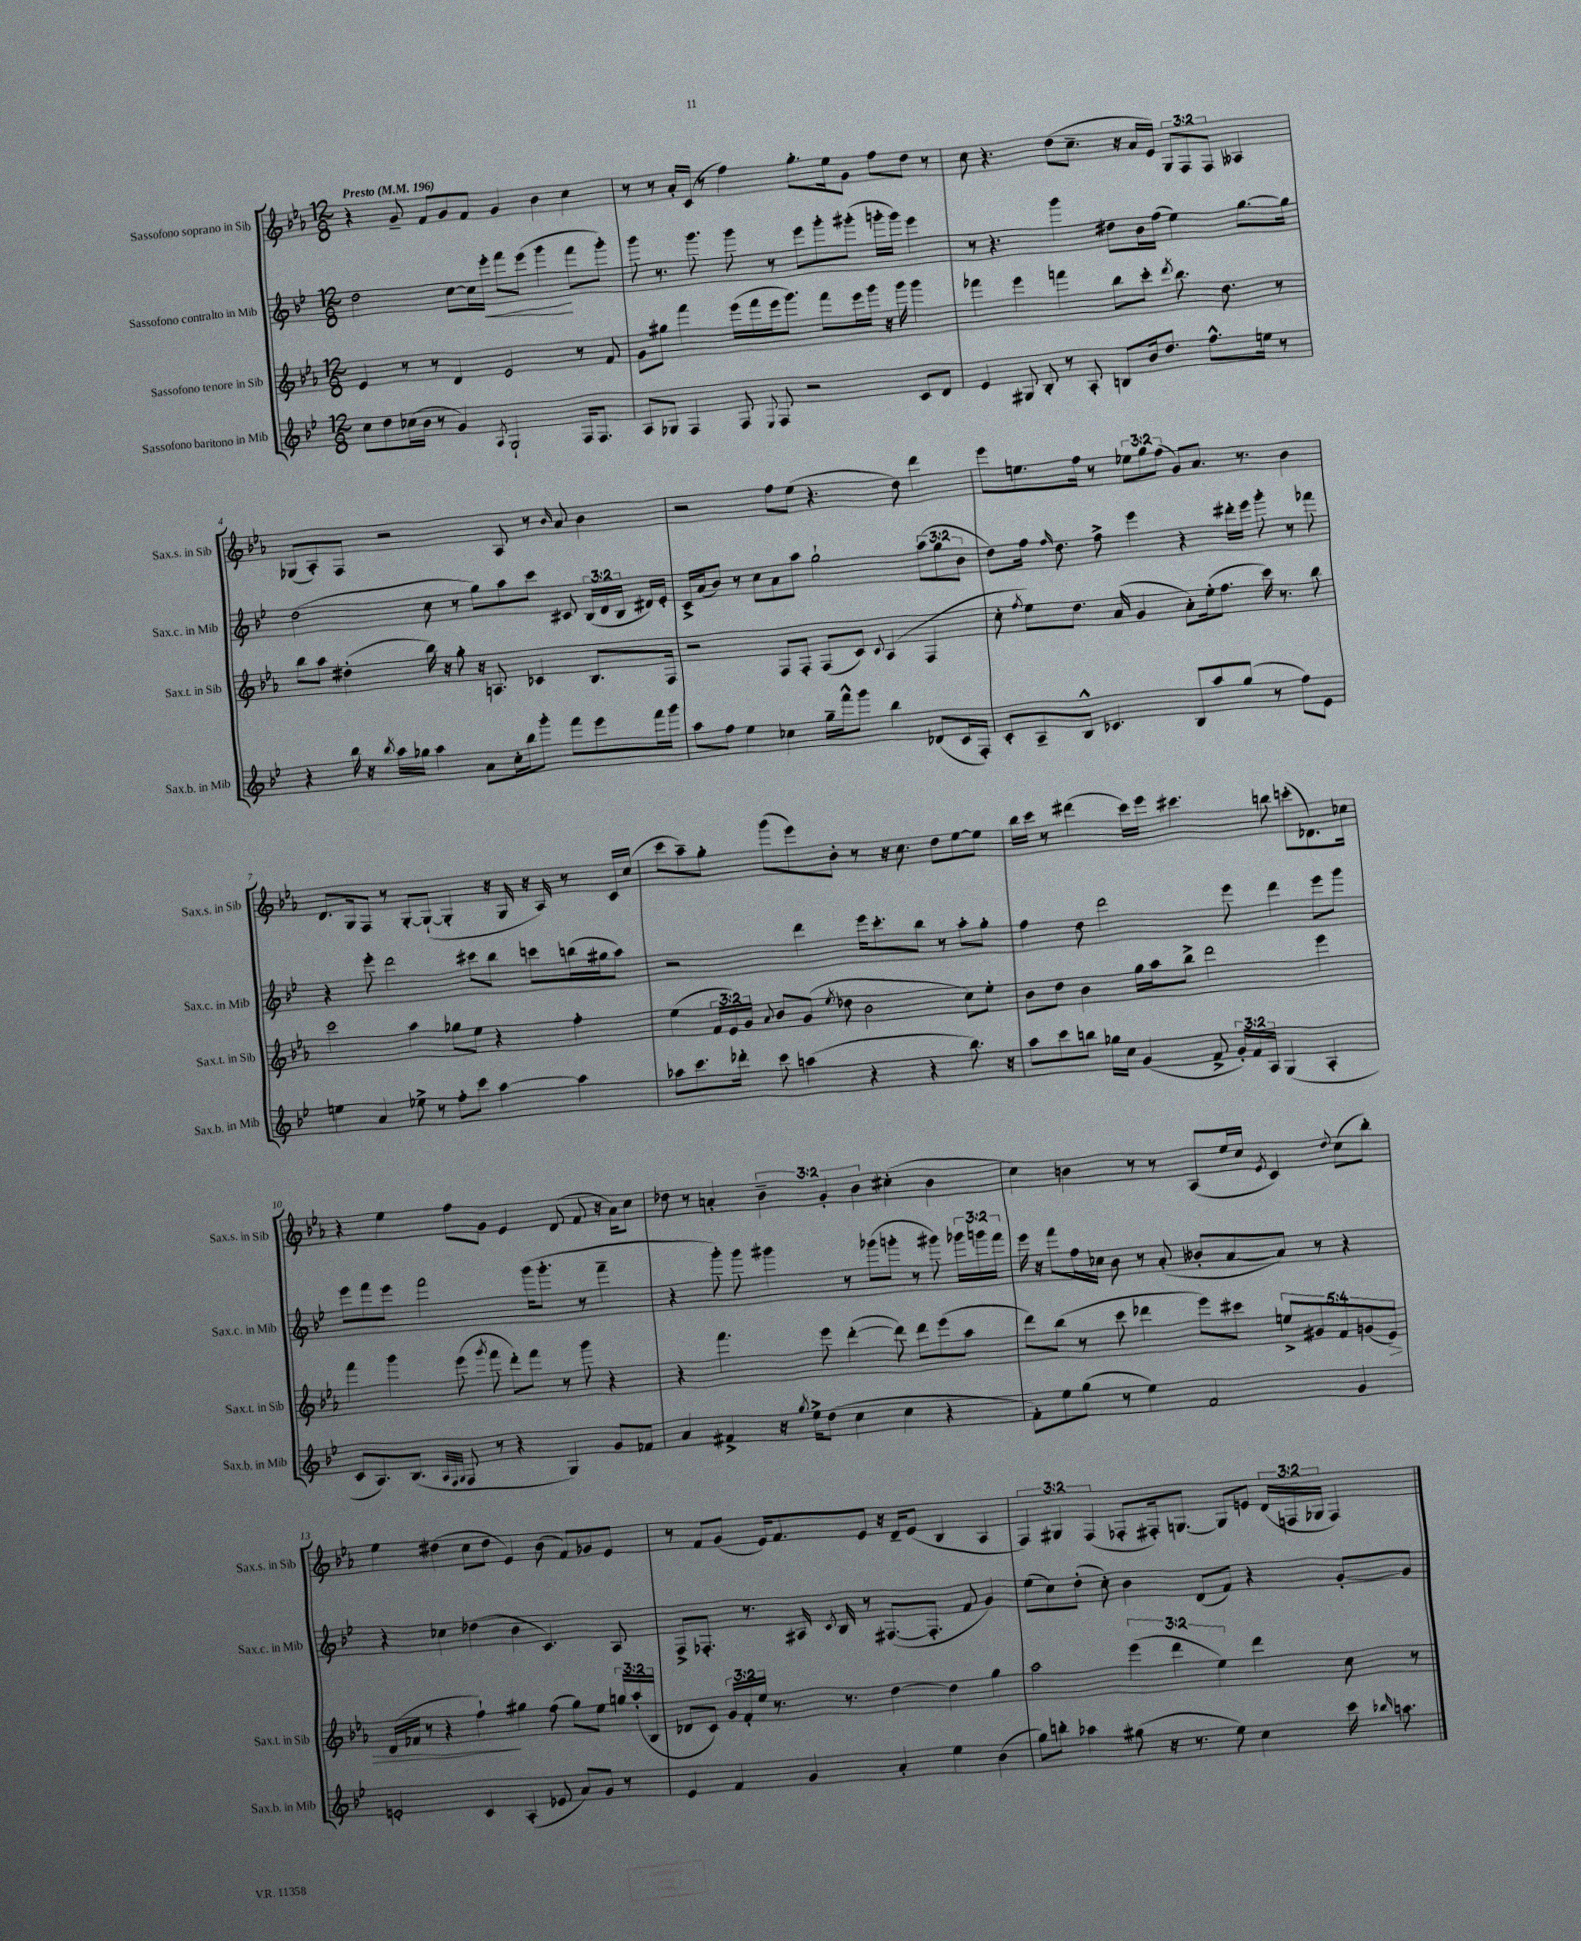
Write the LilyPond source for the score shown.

<<
\new StaffGroup <<
\new Staff = "s0" \with { instrumentName = "Sassofono soprano in Sib" shortInstrumentName = "Sax.s. in Sib" } {
    \clef treble \key ees \major \numericTimeSignature \time 12/8 \override Staff.TupletNumber.text = #tuplet-number::calc-fraction-text \tempo "Presto" 4 = 196
    \autoBeamOff r4 g'8-- f'8[ g'8 f'8] g'4 bes'4 c''4 |
    r8 r8 aes'16[-. c'16]( r8 f''4) g''8.[-. ees''16 g'8] f''8[ d''8] r8 |
    c''8 r4. d''8[( c''8.]-- r16 aes'16[ ees'16]) \tuplet 3/2 { g8[ f8 f8] } aeses4 |
    ges8[( aes8-.) f8] r2 aes8 r8 \grace { bes'16 } aes'8 bes'4 |
    r2 f''8[ ees''8]( r4. d''8) d'''4 |
    ees'''8[ e''8. f''16] r8 \tuplet 3/2 { ees''8[ g''8 f''8]( } g'8[) aes'8.] r8. bes'4 |
    d'8.[ g16 f8] r8 g8[~-. g8]~-!( g4-. r16 g16 r16 aes16) r8 c'16[ c''16]( |
    c'''8[ aes''8--) g''8]-. g'''8[( ees'''8) bes'8]-. r8 r16 c''8. d''8[ ees''8~ ees''8] |
    bes''16[ c'''16] r8 dis'''4( c'''16[) ees'''16] cis'''4. b''8 c'''8[-.( des'8.) ces''16] |
    r4 ees''4 f''8[ g'8] ees'4 d'8( f'8 r16 aes'16[) c''8] |
    des''8 r8 a'4-. \tuplet 3/2 { bes'4-- g'4-. bes'4 } cis''4-.( bes'4 |
    c''4) b'4 r8 r8 aes8[( ees''16 c''16] \acciaccatura { ees'8 } c'4) \appoggiatura { d''8 } c''8[( bes''8]-.) |
    ees''4 dis''4( c''8[ dis''8] ees'4) bes'8( f'8[) ges'8 ees'8] |
    r8 f'8[ g'8]( ees'16[) f'8. ees'8] r16 d'16[-- ees'8]( bes4 aes4 |
    \tuplet 3/2 { f4) gis4 f4( } fes8[-. fis16-.) g8.]~ g8[ e'8] \tuplet 3/2 { d'16[( f16 ges16] } f4) \bar "|." |
}
\new Staff = "s1" \with { instrumentName = "Sassofono contralto in Mib" shortInstrumentName = "Sax.c. in Mib" } {
    \clef treble \key bes \major \numericTimeSignature \time 12/8 \override Staff.TupletNumber.text = #tuplet-number::calc-fraction-text
    \autoBeamOff d''2 c''8[~ c''16 ees'''16]-.\< f'''8[ ees'''8]( g'''4\! f'''8[ g'''8]-.) |
    g'''8 r8. g'''8. g'''8 r8 ees'''8[ g'''8-. gis'''8]-.( g'''16[-. g'''16]) ees'''4 |
    r8 r4. g'''4 dis''8[ bes'16 f''16]( ees''4) g''8.[~ g''16] |
    d''2( c''8 r8 g''8[) a''8 c'''8] cis'8 \tuplet 3/2 { bes16[( d'16 bes16] } dis'16[) ees'16]-. |
    c'16[-> a'16( bes'8]) r8 c''8[ a'8 a''8] g''2-! \tuplet 3/2 { a''8[( g''8 bes'8] } |
    d''8[) f''16] \grace { f''16 } d''8. f''8-> ees'''4 r4 dis'''16[-. ees'''16] g'''8-. r8 fes'''8 |
    r4 ees'''8-. d'''2 cis'''8[ bes''8] c'''8[ b''16( gis''16 a''8]) |
    r2 d'''4 ees'''16[ c'''8.-. bes''8] r8 a''8[-. g''8]-. |
    f''4 d''8 d'''2 ees'''8 d'''4 ees'''8[ g'''8] |
    ees'''8[ f'''8 ees'''8] f'''2 g'''16[( g'''8.]-. r8 f'''4-- |
    r4 g'''8-.) g'''8 gis'''4 r8 ges'''8[( g'''8]-. r8 gis'''8) \tuplet 3/2 { ges'''16[ g'''16 f'''16] } |
    ees'''16 r16 f'''8[ f''16 ces''16] bes'8 r8 a'8-.( beses'8[-. a'8~ a'8]) r8 r4 |
    r4 ces''4 des''4( bes'4 c'4.) a8 |
    f8[-> fes8.]-. r8. ais16 \acciaccatura { c'8 } bes16 r8 fis8.[~( fis8.]-. f'8 g'4) |
    ees''8[( c''8) d''8]-.( c''8-.) bes'4 d'8[( f'8]) r4 g'8[~-. g'8] \bar "|." |
}
\new Staff = "s2" \with { instrumentName = "Sassofono tenore in Sib" shortInstrumentName = "Sax.t. in Sib" } {
    \clef treble \key ees \major \numericTimeSignature \time 12/8 \override Staff.TupletNumber.text = #tuplet-number::calc-fraction-text
    \autoBeamOff ees'4 r8 r8 d'4 ees'2 r8 f'8 |
    g'8[ gis''8] f'''4 ees'''16[( f'''16 ees'''16 g'''8.]) f'''8[ ees'''16 g'''16] r16 g'''16 g'''4 |
    fes'''4 ees'''4 f'''4 bes''8[ c'''8]-. \acciaccatura { d'''8 } bes''8. d''8. r8 |
    bes''8[ aes''8] dis''4-.( bes''16) r16 g''8-. r16 a8. ces'4 bes8.[ f16] |
    r2 f8[ f8]-. f8[( c'8]) \appoggiatura { c'8 } aes4( f4 |
    c''8-. \acciaccatura { f''8 } ees''8[) d''8.] aes'16( g'4 aes'8[-.) ees''16-.( f''8.] c'''16) r8. bes''8 |
    c'''2 aes''4 ges''8[ ees''8] r4 f''4-. |
    ees''4( \tuplet 3/2 { f'16[ ees'16) g'16] } \appoggiatura { aes'8 } bes'8[ g'8]( \acciaccatura { ees''8 } des''8 bes'2 c''8[) ees''8]-. |
    bes'8[ d''8] bes'4 g''16[ aes''16 bes''8]-> d'''2 ees'''4 |
    f'''4 g'''4 ees'''8( \acciaccatura { g'''8 } f'''8 d'''8[-.) f'''8] r8 g'''8 r4 |
    r4 f'''4. ees'''8 d'''4~-.( d'''8) d'''8[ ees'''8( aes''8] |
    d'''8[) bes''8]( r8 c'''8 des'''4 ees'''8[) cis'''8] \tuplet 5/4 { e''8[-> gis'8 f'8 g'8( ees'8]\>) } |
    d'16[( fes'16] r8 r4 f''4-!\!) gis''4 f''8( gis''8[) ees''8] \tuplet 3/2 { g''16[ aes''16-.( bes16] } |
    des'8[ c'8]) \tuplet 3/2 { g'16[ f'16-. ees''16] } r8. r8. d''4~ d''4 g''4 |
    aes''2 \tuplet 3/2 { ees'''4( d'''4 ees''4) } d'''4 c''8 r8 \bar "|." |
}
\new Staff = "s3" \with { instrumentName = "Sassofono baritono in Mib" shortInstrumentName = "Sax.b. in Mib" } {
    \clef treble \key bes \major \numericTimeSignature \time 12/8 \override Staff.TupletNumber.text = #tuplet-number::calc-fraction-text
    \autoBeamOff c''8[ d''8 ces''16( bes'16] r8 g'4) \acciaccatura { a8 } g2-! f16[ f8.] |
    a8[ ges8] f4 f8 \appoggiatura { ees8 } f8 r2 c'8[ d'8] |
    ees'4 gis8 bes8-. r8 a8-. b8[ bes'16 d''8.] f''8.[-^ e''16] r8 |
    r4 bes''16 r16 \acciaccatura { bes''8 } a''16[ ges''16] a''4 a'8[ c''16-. bes''16 g'''8]-. f'''8[ ees'''8 f'''16 g'''16] |
    a''8[ f''8] ees''4 ces''4 g''16[-- f'''16-^ g'''8] bes''4 des'8[( c'16 f16]-.) |
    c'8[-. a8-- bes8]-^ ces'4. bes8[ a''8 g''8]( r8 f''8[) ees'8] |
    e''4 a'4 ees''8-> r8 f''8[-. c'''8] a''4~ a''4 |
    aes''8[ c'''8. des'''16]-. c'''8 a''4( r4 r4 bes''8.) r16 |
    a''8[ c'''8 b''8] ges''16[ c''16] g'4( f'8-> \tuplet 3/2 { g'16[-.) f'16 a16] } g4( a4-. |
    c'8[ a8.) bes8.]( \grace { a32[ f32 g32] } f8 r8 r4 g4) g'8[ fes'8] |
    a'4 fis'4-> r16 \acciaccatura { g''8 } ees''16[-> d''8]( c''4 c''4 r4 |
    f'8[-.) ees''8 g''8]( r8 ees''4) f'2 g'4 |
    e'2-. c'4 a4-.( ees'8 a'8[) g'8] r8 |
    ees'4 f'4 g'4 a'4-. ees''4 bes'4( |
    g''8[) b''8]-. aes''4 gis''8( r16 r8. ees''8) c''4 c'''16 \grace { bes''16 } a''8. \bar "|." |
}
>>
>>
